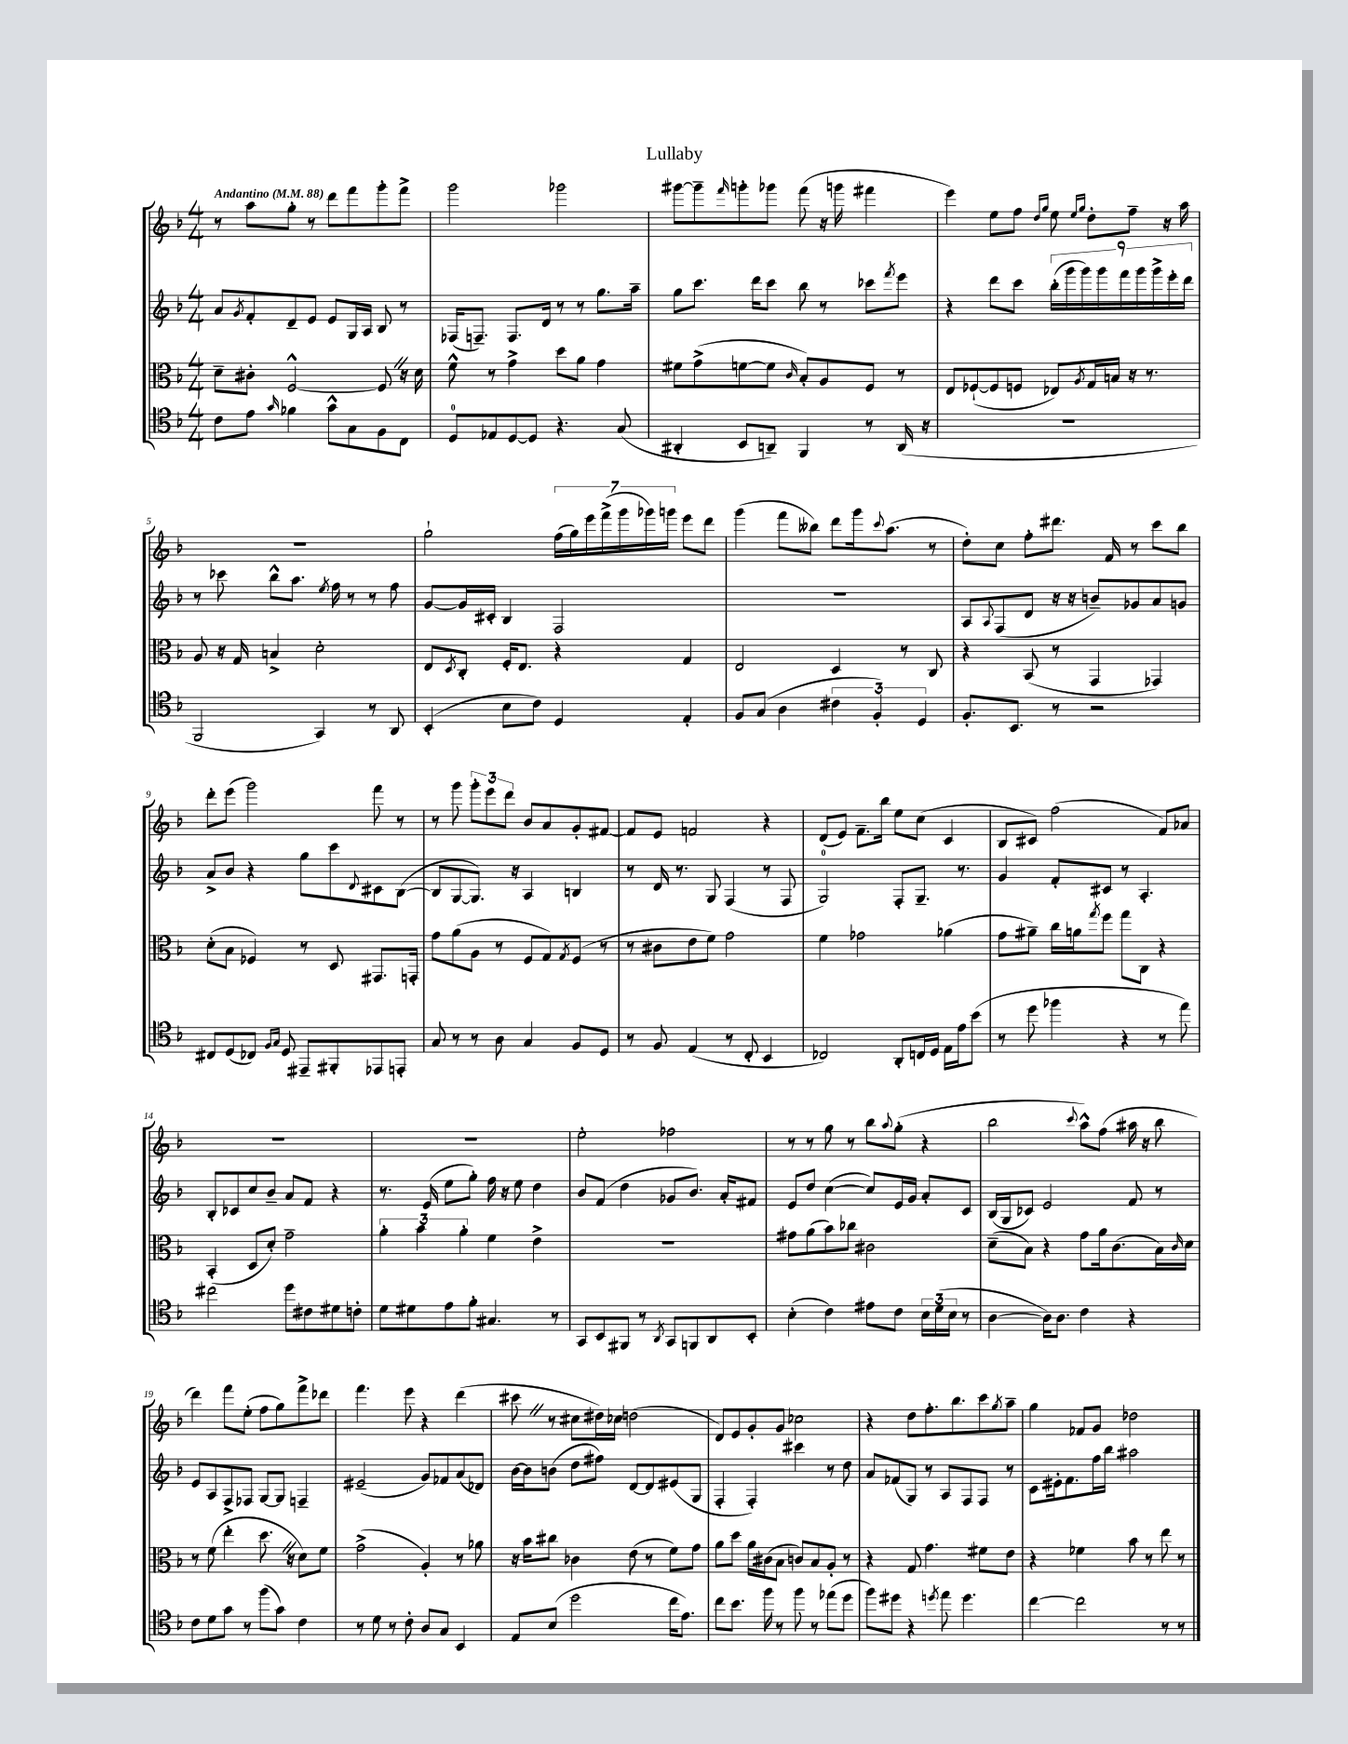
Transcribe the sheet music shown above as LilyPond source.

\header { title = "Lullaby" }
<<
\new StaffGroup <<
\new Staff = "s0" {
    \clef treble \key f \major \numericTimeSignature \time 4/4 \tempo "Andantino" 4 = 88
    r8 a''8 g''8-. r8 d'''8 f'''8 g'''8-. f'''8-> |
    g'''2 ges'''2 |
    gis'''8~ gis'''8-- \grace { f'''16 } g'''8-. ges'''8 f'''8( r16 g'''16 fis'''4 |
    e'''4) e''8 f''8 \grace { d''16 g''16 } e''8 \grace { e''16 g''16 } d''8-. f''8-- r16 a''16 |
    R1 |
    g''2-! \tuplet 7/4 { f''16( g''16) e'''16 f'''16->( g'''16 ges'''16) g'''16 } e'''8 d'''8 |
    g'''4( f'''8 beses''8) d'''8 g'''16 \appoggiatura { c'''8 } a''8.( r8 |
    d''8-.) c''8 f''8-. dis'''8. f'16 r8 c'''8 bes''8 |
    d'''8-. e'''8( g'''2) f'''8 r8 |
    r8 g'''8 \tuplet 3/2 { g'''8-. e'''8 d'''8 } bes'8 a'8 g'8-. fis'8~ |
    fis'8 e'8 f'2 r4 |
    d'8( e'8) f'8.-- bes''16 e''8 c''8( c'4 |
    bes8 cis'8) f''2( f'8) aes'8 |
    R1 |
    R1 |
    e''2-. fes''2 |
    r8 r8 g''8 r8 bes''8 \appoggiatura { a''8 } g''8-.( r4 |
    bes''2 \appoggiatura { c'''8 } a''8-^) f''8( ais''16 r16 bes''8 |
    d'''4) f'''8 e''8-.( f''8 g''8) f'''8-> des'''8 |
    f'''4. e'''8 r4 d'''4( |
    cis'''8 \once \override BreathingSign.text = \markup { \musicglyph "scripts.caesura.straight" } \breathe r8 cis''8 dis''16) ces''16 d''2( |
    d'8) e'8 g'8-. g'8 ces''2 |
    r4 d''8 f''8.-. bes''8. c'''8 \acciaccatura { g''8 } a''8-- |
    g''4 fes'8 g'8 des''2 \bar "|." |
}
\new Staff = "s1" {
    \clef treble \key f \major \numericTimeSignature \time 4/4
    a'8 \acciaccatura { g'8 } f'8-. d'8-- e'8 e'8 g16 a16 bes8 r8 |
    fes16( f8.--) f8. d'16 r8 r8 g''8. a''16-- |
    g''8 c'''8. d'''16 c'''8 bes''8 r8 ces'''8 \acciaccatura { f'''8 } e'''8 |
    r4 d'''8 c'''8 \tuplet 9/8 { bes''16-.( g'''16 g'''16) g'''16 f'''16 g'''16 g'''16-> e'''16-. d'''16 } |
    r8 ces'''8 bes''8-^ a''8. \acciaccatura { e''8 } f''16 r8 r8 f''8 |
    g'8~ g'16 cis'16-. bes4 f2 |
    R1 |
    a8 \appoggiatura { a8 } f8( d'8 r16 r16 b'8--) ges'8 a'8 g'8 |
    a'8-> bes'8 r4 g''8 c'''8 \appoggiatura { d'8 } cis'8 bes8~( |
    bes8 g8~ g8.) r16 a4 b4 |
    r8 d'16 r8. g8 f4( r8 f8 |
    g2-0) f8-. g8.-- r8. |
    g'4 f'8-. cis'8 r8 a4.-. |
    bes8-. ces'8 c''8 bes'8-- a'8 f'8 r4 |
    r8. e'16( e''8 g''8-.) f''16 r16 e''8 d''4 |
    bes'8 f'8( d''4 ges'8 bes'8.) a'16-. fis'8 |
    e'8 d''8 c''4~( c''8) e'16 g'16 a'8-. c'8 |
    bes16( g16 ces'8) e'2 f'8 r8 |
    e'8 a8 f8-> fes8 g8~ g8 f4-- |
    eis'2--( g'8) fes'8 a'8( des'8) |
    bes'16~ bes'16 b'8( d''8 fis''8) d'8~ d'8 eis'8( g8 |
    f4-. f4-.) cis'''4 r8 d''8 |
    a'8 fes'8( g8) r8 a8 f8 f8 r8 |
    c'8 eis'16-. f'8. f''16 bes''16 ais''2 \bar "|." |
}
\new Staff = "s2" {
    \clef alto \key f \major \numericTimeSignature \time 4/4
    d'8-- cis'8-. f2~-^ f8 \once \override BreathingSign.text = \markup { \musicglyph "scripts.caesura.straight" } \breathe r16 d'16 |
    f'8-^ r8 g'4-> d''8 a'8 g'4 |
    fis'8 g'8->( f'8~ f'8 \grace { c'16 } bes8-.) a8 f8 r8 |
    e8 fes8~-!( fes8 f8 ees8) \acciaccatura { a8 } g16 b16 r16 r8. |
    a8 r16 g16 b4-> d'2-. |
    e8 \acciaccatura { d8 } c8-. f16-. e8. r4 g4 |
    e2 d4 r8 c8 |
    r4 bes,8( r8 g,4 ges,4) |
    d'8-.( bes8 fes4) r8 d8 gis,8. g,16-. |
    g'8 a'8( a8 r8 f8 g8) \acciaccatura { g8 } f8( r8 |
    r8 cis'8 e'8 f'8) g'2 |
    f'4 ges'2 aes'4( |
    g'8 ais'8--) c''16 a'16 \acciaccatura { g''8 } f''8 g''8 c8 r4 |
    bes,4-.( d8 d'8-.) g'2-- |
    \tuplet 3/2 { a'4-. bes'4 a'4-. } f'4 e'4-> |
    R1 |
    gis'8 a'8( bes'8) ces''8 cis'2 |
    d'8--( bes8) r4 g'8 a'16 c'8.( bes16) \grace { c'16 } d'16 |
    r8 f'8( e''4-. d''8. \once \override BreathingSign.text = \markup { \musicglyph "scripts.caesura.straight" } \breathe r16 d'8) f'8 |
    g'2->( a4-.) r8 aes'8 |
    r16 bes'16 cis''8 ces'4 e'8( r8 f'8) g'8 |
    a'8 d''8 a'16 cis'16( bes8 c'8) bes8 a8-. r8 |
    r4 g8 g'4. fis'8 e'8 |
    r4 fes'4 bes'8 r8 e''8 r8 \bar "|." |
}
\new Staff = "s3" {
    \clef tenor \key f \major \numericTimeSignature \time 4/4
    c'8 e'8 \grace { g'16 } fes'4 g'8-^ g8 f8 c8 |
    d8-0 ees8 d8~ d8 r4. g8( |
    ais,4-. bes,8 a,8--) f,4 r8 a,16( r16 |
    R1 |
    f,2 g,4) r8 a,8 |
    bes,4-.( bes8 c'8) d4 e4-. |
    f8 g8( a4 \tuplet 3/2 { cis'4 f4-.) d4 } |
    f8.-. bes,8. r8 r2 |
    cis8 d8( ces8) \grace { f16 g16 } d8 eis,8-- fis,8-. ees,8 e,8-. |
    g8 r8 r8 a8 g4 f8 d8 |
    r8 f8 e4( r8 c8-. bes,4 |
    ces2) a,8-. c16 d16 e16 e'16 bes'8( |
    r8 d''8 fes''4 r4 r8 e''8) |
    cis''2 d''8 cis'8 dis'8 c'8-. |
    d'8 dis'8 e'8 f'8-. gis4. r8 |
    g,8 bes,8 fis,8 r8 \acciaccatura { a,8 } g,8 f,8 a,8 bes,8-. |
    bes4-.( c'4) eis'8 c'8 \tuplet 3/2 { bes16 d'16( bes16 } r8 |
    a4~ a16) a8. c'4 r4 |
    c'8 d'8 g'8 r8 f''8( g'8) c'4 |
    r8 d'8 r8 c'8-. a8 g8 bes,4 |
    e8 bes8( d''2 c''16 e'8.) |
    c''8 bes'8. f''16 r8 f''8 r8 ees''8( d''8 |
    f''8) dis''8 r4 \acciaccatura { d''8 } e''8 d''4. |
    c''4~ c''2 r8 r8 \bar "|." |
}
>>
>>
